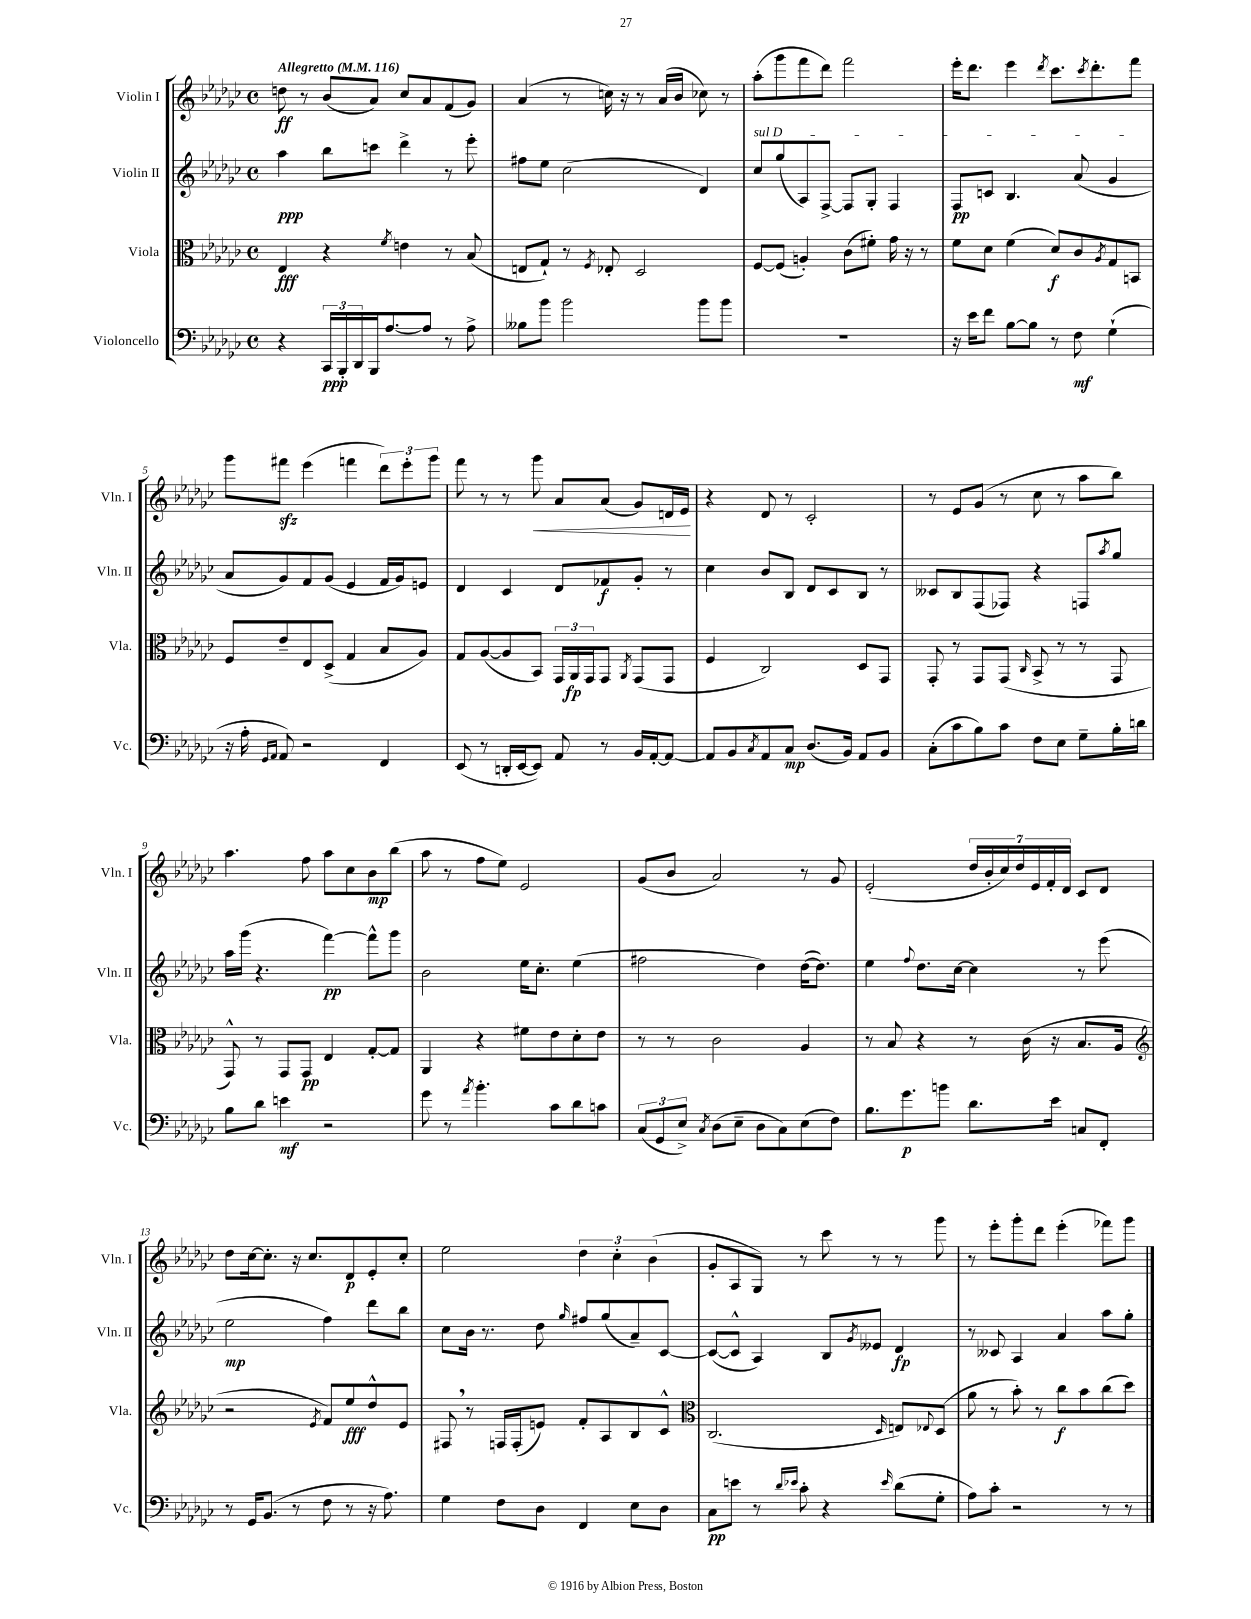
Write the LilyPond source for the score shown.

<<
\new StaffGroup <<
\new Staff = "s0" \with { instrumentName = "Violin I" shortInstrumentName = "Vln. I" } {
    \clef treble \key ges \major \defaultTimeSignature \time 4/4 \tempo "Allegretto" 4 = 116
    d''8\ff r8 bes'8( aes'8) ces''8 aes'8 f'8( ges'8) |
    aes'4( r8 c''16) r16 r8 aes'16( bes'16 ces''8) r8 |
    aes''8-.( ges'''8 f'''8 des'''8) f'''2 |
    ees'''16-. des'''8. ees'''4 \acciaccatura { des'''8 } ces'''8. \acciaccatura { ces'''8 } des'''8.-. f'''8 |
    ges'''8 fis'''8\sfz ees'''4( f'''4 \tuplet 3/2 { des'''8) ees'''8-. ges'''8 } |
    f'''8 r8 r8 ges'''8\< aes'8 aes'8( ges'8) d'16 ees'16\! |
    r4 des'8 r8 ces'2-. |
    r8 ees'8 ges'8( r8 ces''8 r8 aes''8 bes''8) |
    aes''4. f''8 aes''8 ces''8 bes'8\mp bes''8( |
    aes''8 r8 f''8 ees''8) ees'2 |
    ges'8( bes'8 aes'2) r8 ges'8 |
    ees'2-.( \tuplet 7/4 { des''16 bes'16-. ces''16) des''16 ees'16 f'16-. des'16 } ces'8 des'8 |
    des''8 ces''16~ ces''8.-. r16 ces''8. des'8\p ees'8-. ces''8-. |
    ees''2 \tuplet 3/2 { des''4 ces''4-. bes'4( } |
    ges'8-. aes8 ges8) r8 ces'''8 r8 r8 ges'''8 |
    r8 ees'''8-. ges'''8-. des'''8 ees'''4-.( fes'''8) ges'''8 \bar "|." |
}
\new Staff = "s1" \with { instrumentName = "Violin II" shortInstrumentName = "Vln. II" } {
    \clef treble \key ges \major \defaultTimeSignature \time 4/4
    aes''4\ppp bes''8 c'''8 des'''4-> r8 ees'''8-. |
    fis''8 ees''8 ces''2( des'4) |
    \once \override TextSpanner.bound-details.left.text = \markup { \italic "sul D" } ces''8\startTextSpan ges''8( aes8) f8~-> f8 ges8-. f4 |
    f8\pp c'8 bes4. aes'8( ges'4\stopTextSpan |
    aes'8 ges'8) f'8 ges'8( ees'4 f'16 ges'16) e'8 |
    des'4 ces'4 des'8 fes'8\f ges'8-. r8 |
    ces''4 bes'8 bes8 des'8 ces'8 bes8 r8 |
    ceses'8 bes8 f8( fes8) r4 f8 \acciaccatura { aes''8 } ges''8 |
    aes''16 ges'''16( r4. f'''4~\pp) f'''8-^ ges'''8 |
    bes'2 ees''16 ces''8.-. ees''4( |
    fis''2 des''4) des''16~( des''8.) |
    ees''4 \appoggiatura { f''8 } des''8. ces''16~ ces''4 r8 ees'''8( |
    ees''2\mp f''4) des'''8 bes''8 |
    ces''8 bes'16 r8. des''8 \grace { ges''16 } fis''8 ges''8( aes'8--) ces'8~ |
    ces'8~( ces'8-^ aes4) bes8 \acciaccatura { ges'8 } eeses'8 des'4\fp |
    r8 ceses'8 aes4 aes'4 aes''8 ges''8-. \bar "|." |
}
\new Staff = "s2" \with { instrumentName = "Viola" shortInstrumentName = "Vla." } {
    \clef alto \key ges \major \defaultTimeSignature \time 4/4
    ees4\fff r4 \acciaccatura { f'8 } e'4 r8 bes8( |
    e8 ges8-!) r8 \acciaccatura { f8 } ees8-. des2 |
    f8~ f8( a4-.) ces'8( fis'8-.) ges'16 r16 r8 |
    f'8 des'8 f'4( des'8\f) ces'8 \acciaccatura { aes8 } ges8 b,8 |
    f8 ees'8-- ees8 des8->( ges4 bes8 aes8) |
    ges8 aes8~( aes8 bes,8) \tuplet 3/2 { ges,16 aes,16\fp ges,16 } ges,8 \acciaccatura { aes,8 } ges,8( ges,8 |
    f4 ces2) des8 ges,8 |
    ges,8-. r8 ges,8 ges,8( \grace { ces16 } bes,8-> r8 r8 ges,8 |
    ges,8-^) r8 ges,8 ges,8\pp ees4 ges8~-. ges8 |
    aes,4 r4 fis'8 ees'8 des'8-. ees'8 |
    r8 r8 ces'2 aes4 |
    r8 bes8 r4 r8 ces'16( r16 bes8. aes16 |
    \clef treble r2 \acciaccatura { ees'8 } f'8) ees''8\fff des''8-^ ees'8 |
    fis8 \breathe r8 f16 f16-.( e'8) f'8-. aes8 bes8 ces'8-^ |
    \clef alto ces2.( \grace { des16 } e8) \appoggiatura { ees8 } des8( |
    aes'8 r8 bes'8-.) r8 ces''8\f bes'8 ces''8( des''8) \bar "|." |
}
\new Staff = "s3" \with { instrumentName = "Violoncello" shortInstrumentName = "Vc." } {
    \clef bass \key ges \major \defaultTimeSignature \time 4/4
    r4 \tuplet 3/2 { ces,16\ppp bes,,16-. des,16 } bes,,16 aes8.~ aes8 r8 aes8-> |
    beses8 bes'8 bes'2 bes'8 bes'8 |
    R1 |
    r16 ees'16 f'8 bes8~ bes8 r8 f8\mf ges4-!( |
    r16 aes16-. \grace { ges,16 aes,16 } aes,8) r2 f,4 |
    ees,8( r8 d,16-. ees,16~ ees,8) aes,8 r8 bes,16 aes,16~-. aes,8~ |
    aes,8 bes,8 \acciaccatura { ces8 } aes,8 ces8\mp des8.( bes,16) aes,8 bes,8 |
    ces8-.( ces'8 bes8) ces'8 f8 ees8 ges8-- bes16-. d'16 |
    bes8 des'8 e'4\mf r2 |
    ges'8 r8 \acciaccatura { aes'8 } bes'4.-. ces'8 des'8 c'8 |
    \tuplet 3/2 { ces8( ges,8 ees8->) } \acciaccatura { ces8 } des8( ees8-- des8 ces8) ees8( f8) |
    bes8. ges'8.\p b'8 des'8. ees'16 c8 f,8-. |
    r8 ges,16 bes,8.( r8 f8 r8 r16 aes8.) |
    ges4 f8 des8 f,4 ees8 des8 |
    ces8\pp e'8 r8 \grace { des'16 ees'16 } ces'8-. r4 \grace { ees'16 } des'8( ges8-. |
    aes8) ces'8-. r2 r8 r8 \bar "|." |
}
>>
>>
